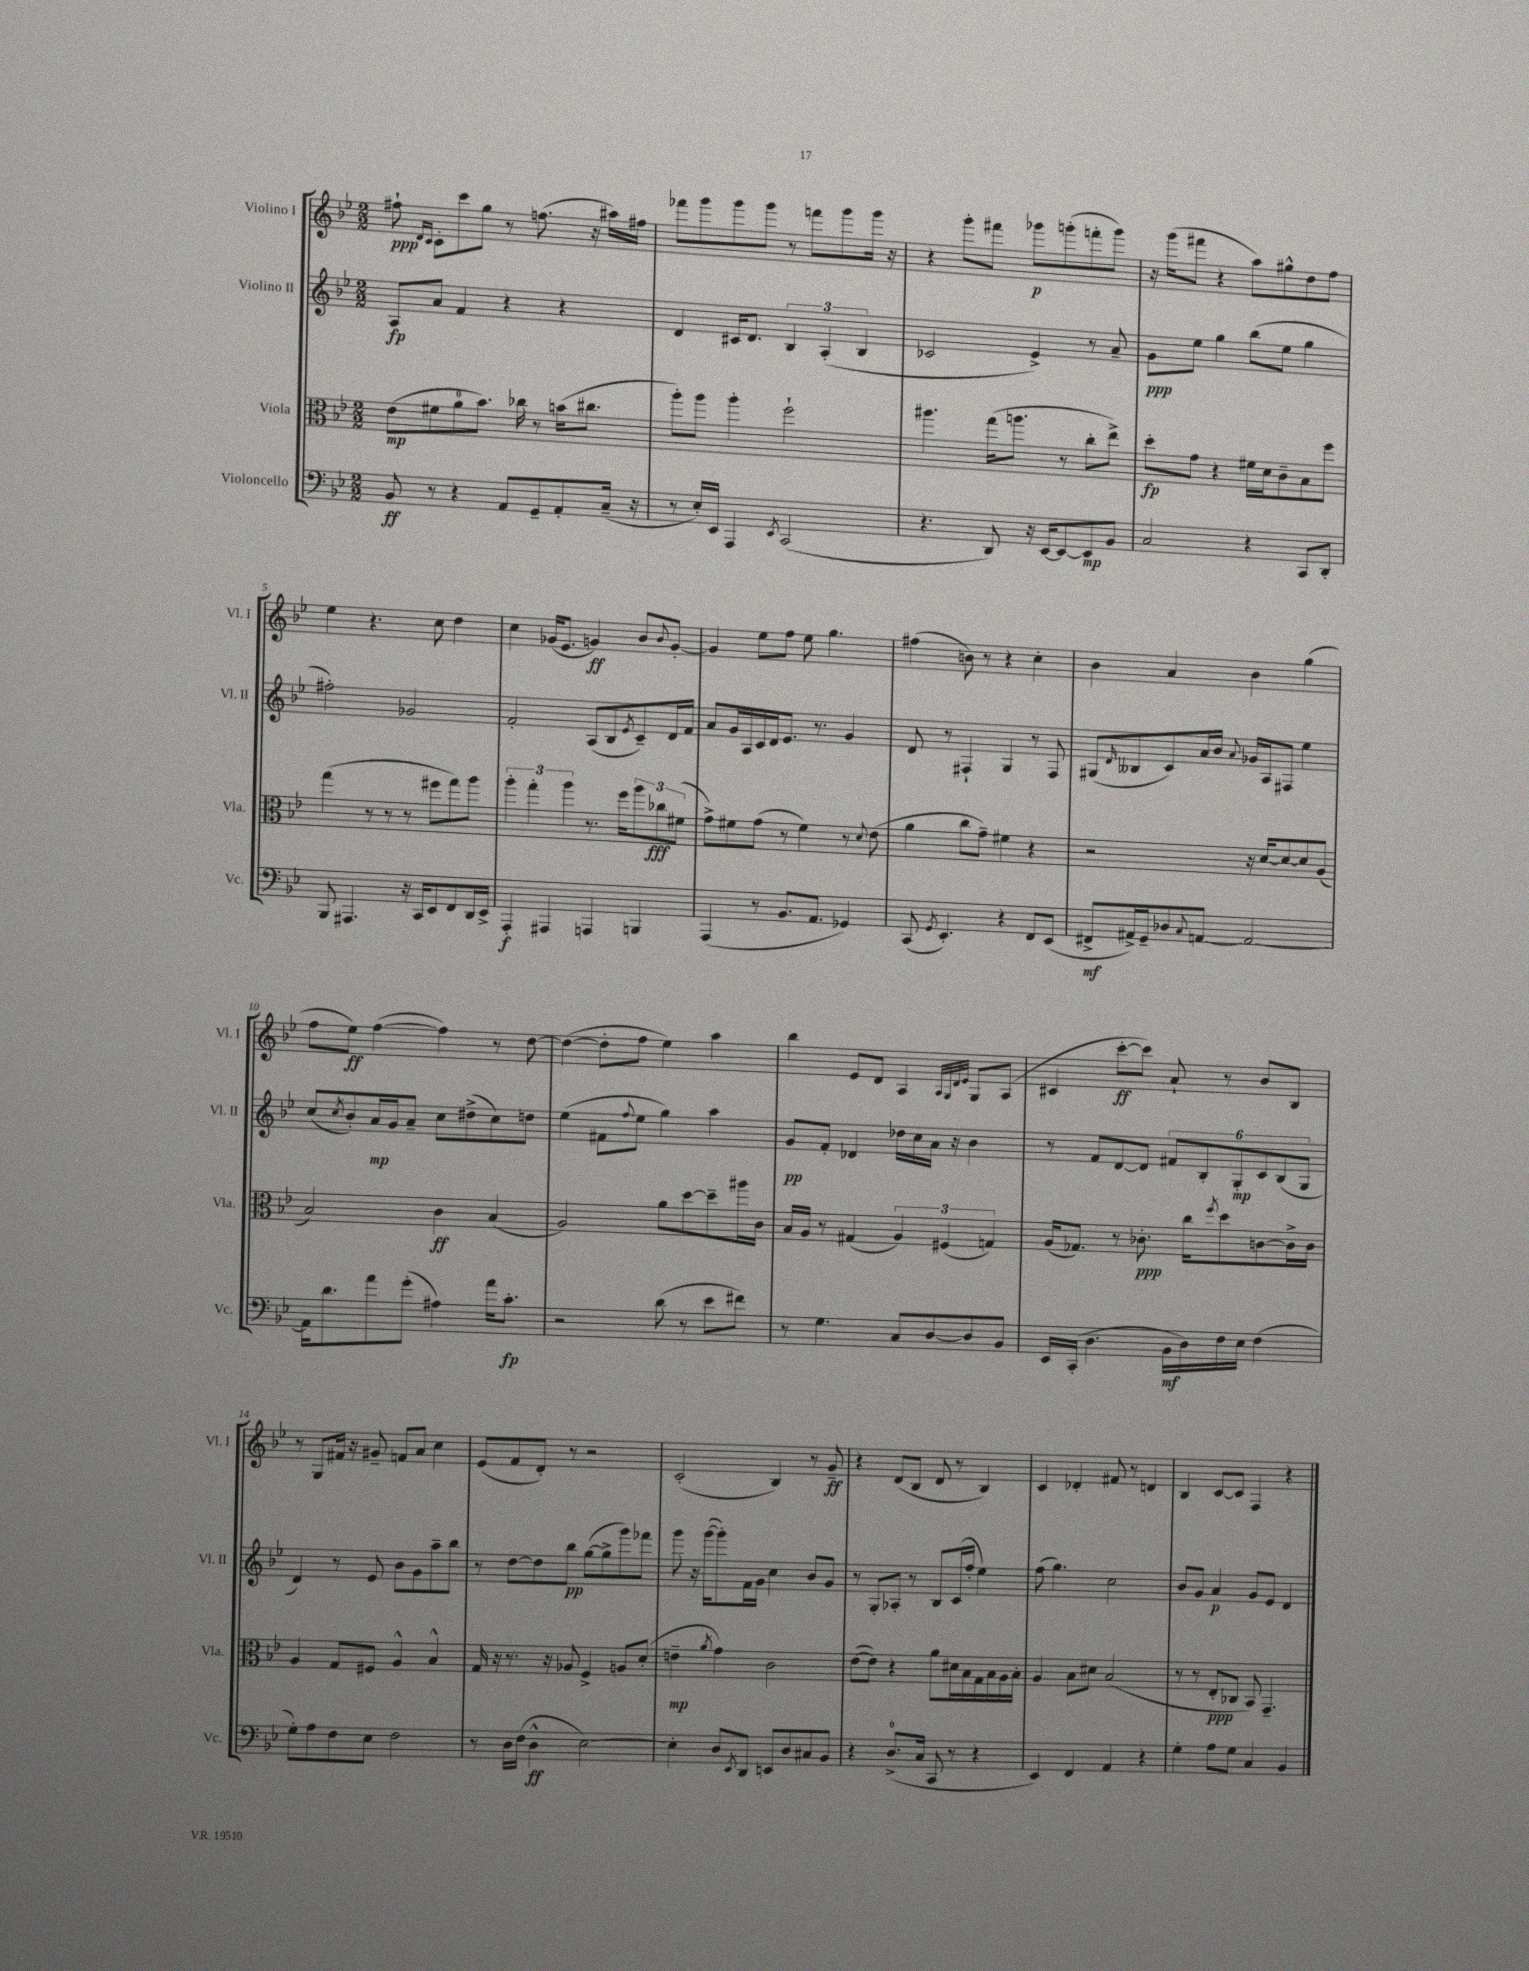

**kern	**dynam	**kern	**dynam	**kern	**dynam	**kern	**dynam
*part4	*part4	*part3	*part3	*part2	*part2	*part1	*part1
*staff4	*staff4	*staff3	*staff3	*staff2	*staff2	*staff1	*staff1
*I"Violoncello	*	*I"Viola	*	*I"Violino II	*	*I"Violino I	*
*I'Vc.	*	*I'Vla.	*	*I'Vl. II	*	*I'Vl. I	*
*clefF4	*	*clefC3	*	*clefG2	*	*clefG2	*
*k[b-e-]	*	*k[b-e-]	*	*k[b-e-]	*	*k[b-e-]	*
*M2/2	*	*M2/2	*	*M2/2	*	*M2/2	*
=1	=1	=1	=1	=1	=1	=1	=1
8BB-/	ff	(8e-\L	mp	8A/L	fp	8ff#X`\	ppp
.	.	.	.	.	.	16qqd/LL	.
.	.	.	.	.	.	16qqc/JJ	.
8r	.	8f#X\	.	8a/J	.	8c'\L	.
4r	.	8a\	.	4f/	.	8ccc\	.
.	.	8.b-\J)	.	.	.	8gg\J	.
8AA/L	.	.	.	4r	.	8r	.
.	.	16cc-X\	.	.	.	.	.
8GG~/	.	8r	.	.	.	(8.ffn\	.
8AA'/	.	(16bn\KL	.	4r	.	.	.
.	.	8.cc#X\J	.	.	.	16r	.
(16C~/Jk	.	.	.	.	.	16aa#X\LL)	.
16r	.	.	.	.	.	16ff#X\JJ	.
=2	=2	=2	=2	=2	=2	=2	=2
8r	.	8aa'\L)	.	4d/	.	8fff-X\L	.
16E-'/LL)	.	8aa\J	.	.	.	8ggg\	.
16EE-/JJ	.	.	.	.	.	.	.
4AAA/	.	4aa'\	.	16c#X/KL	.	8ggg\	.
.	.	.	.	8.d/J	.	.	.
.	.	.	.	.	.	8ggg\J	.
8qEE-/	.	.	.	.	.	.	.
(2CC/	.	2ff`\	.	6B-/	.	8r	.
.	.	.	.	.	.	8fffn\L	.
.	.	.	.	(6A'/	.	.	.
.	.	.	.	.	.	8ggg\	.
.	.	.	.	6B-/	.	.	.
.	.	.	.	.	.	16ggg\Jk	.
.	.	.	.	.	.	16r	.
=3	=3	=3	=3	=3	=3	=3	=3
4.r	.	4.aa#X\	.	2c-X/	.	4r	.
.	.	.	.	.	.	8ggg'\L	.
8DD/)	.	(16gg\KL	.	.	.	8fff#X\J	.
.	.	8.aan\J	.	.	.	.	.
16r	.	.	.	4e-^/)	.	8ggg-X\L	p
[16EE-/KL	.	.	.	.	.	.	.
8EE-/_	.	8r	.	.	.	(8gggn'\	.
8EE-/]	mp	8cc'\L	.	8r	.	8fffn'\	.
8BB-/J	.	8ee-^\J)	.	8a~/	.	8ggg\J)	.
=4	=4	=4	=4	=4	=4	=4	=4
2C/	.	8dd'\L	fp	8g\L	ppp	16r	.
.	.	.	.	.	.	(16ggg\KL	.
.	.	8g\J	.	8ee-\J	.	8fff#X\J	.
.	.	4r	.	4gg\	.	4r	.
4r	.	16f#X\LL	.	(8bb-\L	.	8aa\L)	.
.	.	16d\J	.	.	.	.	.
.	.	8c~\	.	8ee-\J	.	8gg#X^^\	.
8CC/L	.	8B-\	.	4gg\	.	8dd\	.
8DD'/J	.	8ff\J	.	.	.	8ff\J	.
!!LO:LB:g=z
=5	=5	=5	=5	=5	=5	=5	=5
8BBB-/	.	(4gg\	.	2ff#X'\)	.	4ee-\	.
4.AAA#X/	.	.	.	.	.	.	.
.	.	8r	.	.	.	4.r	.
.	.	8r	.	.	.	.	.
16r	.	8r	.	2g-X/	.	.	.
16CC/KL	.	.	.	.	.	.	.
8EE-/	.	8ff#X\L	.	.	.	8cc\	.
8FF/	.	8gg\)	.	.	.	4dd\	.
16DD/L	.	8aa\J	.	.	.	.	.
16EE-^/JJ	.	.	.	.	.	.	.
=6	=6	=6	=6	=6	=6	=6	=6
4AAA'/	f	6aa'\	.	2f'/	.	4cc\	.
.	.	6gg'\	.	.	.	.	.
4AAA#X/	.	.	.	.	.	(16g-X/KL	.
.	.	.	.	.	.	8.e-/J	.
.	.	6aa\	.	.	.	.	.
4AAAn/	.	8.r	.	(8A/L	.	4gn/)	ff
.	.	.	.	8B-/	.	.	.
.	.	16ff\KL	.	.	.	.	.
.	.	.	.	8qe-/	.	.	.
4BBBn/	.	12aa\	.	8c~/)	.	8b-/L	.
.	.	12cc-X\	fff	.	.	.	.
.	.	.	.	.	.	8qqb-/	.
.	.	.	.	16d/L	.	[8g'/J	.
.	.	(12f#X\J	.	.	.	.	.
.	.	.	.	16f/JJ	.	.	.
=7	=7	=7	=7	=7	=7	=7	=7
(4AAA/	.	8g^\L)	.	8a/L	.	4g/]	.
.	.	8f#X\	.	16g/L	.	.	.
.	.	.	.	16A/	.	.	.
8r	.	(8g\J	.	16c/	.	8ee-\L	.
.	.	.	.	16d/J	.	.	.
8.BB-/L	.	8r	.	8.e-/J	.	8ff\J	.
.	.	4f#\)	.	.	.	8ee-\	.
8.AA/J	.	.	.	8.r	.	.	.
.	.	.	.	.	.	4.gg\	.
4GG-X/)	.	8r	.	4g/	.	.	.
.	.	8qqd/	.	.	.	.	.
.	.	(8e-\	.	.	.	.	.
=8	=8	=8	=8	=8	=8	=8	=8
(8CC/	.	4a\	.	8d/	.	(4ff#X\	.
8qGG/	.	.	.	.	.	.	.
4.EE-'/)	.	.	.	8r	.	.	.
.	.	8cc\L	.	4F#X`/	.	8bn\)	.
.	.	8g~\J)	.	.	.	8r	.
4r	.	4f#X\	.	4G/	.	4r	.
8FF/L	.	4r	.	8r	.	4cc'\	.
(8EE-/J	.	.	.	8F#/	.	.	.
=9	=9	=9	=9	=9	=9	=9	=9
8FF#X^/L	mf	2r	.	(8G#X/L	.	4b-\	.
.	.	.	.	16qqd/	.	.	.
16AA#X^/L)	.	.	.	8B--X/	.	.	.
16GG~/J	.	.	.	.	.	.	.
8D-X/	.	.	.	8c/)	.	4a/	.
8qqC/	.	.	.	.	.	.	.
[8AAn/J	.	.	.	16a/L	.	.	.
.	.	.	.	16b-/JJ	.	.	.
.	.	.	.	8qqa/	.	.	.
2AA/_	.	16r	.	16g-X/LL	.	4b-\	.
.	.	[16d/KL	.	16A/J	.	.	.
.	.	8d/_	.	8F#X/J	.	.	.
.	.	8d/]	.	4ee-\	.	(4gg\	.
.	.	(8A/J	.	.	.	.	.
!!LO:LB:g=z
=10	=10	=10	=10	=10	=10	=10	=10
16AA\KL]	.	2B-/)	.	(8cc/L	.	8ff\L	.
8.d\	.	.	.	.	.	.	.
.	.	.	.	8qcc/	.	.	.
.	.	.	.	8b-'/)	.	8ee-\J)	ff
8a\	.	.	.	16a/L	mp	([4ff\	.
.	.	.	.	16g/J	.	.	.
(8g'\J	.	.	.	8a~/J	.	.	.
4A#X\)	.	4c\	ff	8cc\L	.	4ff\])	.
.	.	.	.	(8dd#X^\	.	.	.
16a\KL	.	(4B-/	.	8cc\)	.	8r	.
8.c'\J	fp	.	.	.	.	.	.
.	.	.	.	8ddn\J	.	[8dd\	.
=11	=11	=11	=11	=11	=11	=11	=11
2r	.	2A/)	.	(4ee-\	.	(4dd\_	.
.	.	.	.	8f#X\L	.	8dd'\L]	.
.	.	.	.	8qqff/	.	.	.
.	.	.	.	8ee-\J	.	8ff\J	.
(8d\	.	8a\L	.	4gg\)	.	4ee-\)	.
8r	.	[8dd\	.	.	.	.	.
8e-\L	.	8dd~\]	.	4aa\	.	4aa\	.
8f#X\J)	.	16aa#X\L	.	.	.	.	.
.	.	16c\JJ	.	.	.	.	.
=12	=12	=12	=12	=12	=12	=12	=12
8r	.	16B-/LL	.	8g/L	pp	4bb-\	.
.	.	16A/JJ	.	.	.	.	.
4.G\	.	8r	.	8f'/J	.	.	.
.	.	(4G#X/	.	4d-X/	.	8e-/L	.
.	.	.	.	.	.	8d/J	.
8C/L	.	6A/)	.	16dd-X\LL	.	4A/	.
.	.	.	.	16cc\	.	.	.
[8D/	.	.	.	16a\JJ	.	.	.
.	.	(6F#X/	.	.	.	.	.
.	.	.	.	16r	.	.	.
.	.	.	.	.	.	32qqA/LLL	.
.	.	.	.	.	.	32qqG/	.
.	.	.	.	.	.	32qqd/	.
.	.	.	.	.	.	32qqe-/JJJ	.
8D/]	.	.	.	4b-\	.	8G/L	.
.	.	6Gn/)	.	.	.	.	.
8BB-/J	.	.	.	.	.	(8A/J	.
=13	=13	=13	=13	=13	=13	=13	=13
16EE-/LL	.	(16A/KL	.	8r	.	4c#X/	.
(16CC'/JJ	.	8.G-X/J)	.	.	.	.	.
4.D\	.	.	.	8f/L	.	.	.
.	.	8r	.	[8d/	.	[8ccc'\L	ff
.	.	8.c-X'\	ppp	8d/J]	.	8ccc\J])	.
16BB-\LL	mf	.	.	12f#X/L	.	8a`/	.
16D\)	.	16cc\KL	.	.	.	.	.
.	.	.	.	12B-'/	.	.	.
.	.	8qff/	.	.	.	.	.
16F\	.	8dd\	.	.	.	8r	.
.	.	.	.	12G'/	mp	.	.
16E-\JJ	.	.	.	.	.	.	.
(4F\	.	[8cn\	.	12c/	.	8b-/L	.
.	.	.	.	(12B-/	.	.	.
.	.	16c^\L]	.	.	.	8B-/J	.
.	.	.	.	12G/J	.	.	.
.	.	16c\JJ	.	.	.	.	.
!!LO:LB:g=z
=14	=14	=14	=14	=14	=14	=14	=14
8G'\L)	.	4A/	.	4d/)	.	8r	.
8A\	.	.	.	.	.	8G/L	.
8F\	.	8G/L	.	8r	.	16f#X/Jk	.
.	.	.	.	.	.	16r	.
8E-\J	.	8F#X/J	.	8e-/	.	8g#X~/	.
2F\	.	4A^^/	.	8b-\L	.	8fn/L	.
.	.	.	.	8g\	.	8a/J	.
.	.	4B-^^/	.	8aa~\	.	4cc\	.
.	.	.	.	8bb-\J	.	.	.
=15	=15	=15	=15	=15	=15	=15	=15
8r	.	16G/	.	8r	.	(8e-/L	.
.	.	16r	.	.	.	.	.
16D\LL	.	8.r	.	[8dd\L	.	8f/	.
(16F\JJ	.	.	.	.	.	.	.
4D^^\	ff	.	.	8dd\]	.	8d'/J)	.
.	.	16r	.	.	.	.	.
.	.	8A-X/	.	8bb-\J	pp	8r	.
[2E-\)	.	4F^/	.	([8gg\L	.	2r	.
.	.	.	.	8gg^\]	.	.	.
.	.	8An/L	.	8ggg\)	.	.	.
.	.	(8d'/J	.	8fff-X\J	.	.	.
=16	=16	=16	=16	=16	=16	=16	=16
4E-'\]	.	4en~\	mp	8ggg\	.	(2c'/	.
.	.	.	.	16r	.	.	.
.	.	.	.	([16ggg\KL	.	.	.
.	.	8qa/	.	.	.	.	.
8D/L	.	4g\)	.	8ggg'\])	.	.	.
8qEE-/	.	.	.	.	.	.	.
8DD/J	.	.	.	16f\L	.	.	.
.	.	.	.	16g\JJ	.	.	.
8EEn/L	.	2c\	.	4cc\	.	4B-/)	.
8D/	.	.	.	.	.	.	.
8C#X/	.	.	.	8b-/L	.	8r	.
8BB-/J	.	.	.	8g/J	.	8g~/	ff
=17	=17	=17	=17	=17	=17	=17	=17
4r	.	([8e-\L	.	8r	.	4r	.
.	.	8e-\J])	.	8G'/L	.	.	.
(8.D^/L	.	4r	.	8A-X'/J	.	(8d/L	.
.	.	.	.	8r	.	8B-/J	.
16C/Jk	.	.	.	.	.	.	.
8CC/	.	8a\L	.	8B-/L	.	8d/	.
8r	.	16d#X\L	.	(16c/L	.	8r	.
.	.	16B-\	.	16ff'/JJ	.	.	.
4r	.	16G\	.	4ee-\)	.	4B-/)	.
.	.	16B-\	.	.	.	.	.
.	.	16A\	.	.	.	.	.
.	.	16B-'\JJ	.	.	.	.	.
=18	=18	=18	=18	=18	=18	=18	=18
4EE-/)	.	4A/	.	(8ff\	.	4c/	.
.	.	.	.	4.gg\)	.	.	.
4FF/	.	8B-\L	.	.	.	4d-X'/	.
.	.	8d#X\J	.	.	.	.	.
4AA/	.	(2B-/	.	2cc\	.	8f#X/	.
.	.	.	.	.	.	8r	.
4r	.	.	.	.	.	4dn/	.
=19	=19	=19	=19	=19	=19	=19	=19
4G'\	.	8r	.	8b-/L	.	4B-/	.
.	.	8r	.	8g/J	.	.	.
8A\L	.	8E-'/L	ppp	4a/	p	[8c/L	.
8G\J	.	8C-X/J	.	.	.	8c/J]	.
4C/	.	8BB-/)	.	8g/L	.	4F/	.
.	.	4.GG~/	.	8e-/J	.	.	.
4BB-/	.	.	.	4d/	.	4r	.
==	==	==	==	==	==	==	==
*-	*-	*-	*-	*-	*-	*-	*-
